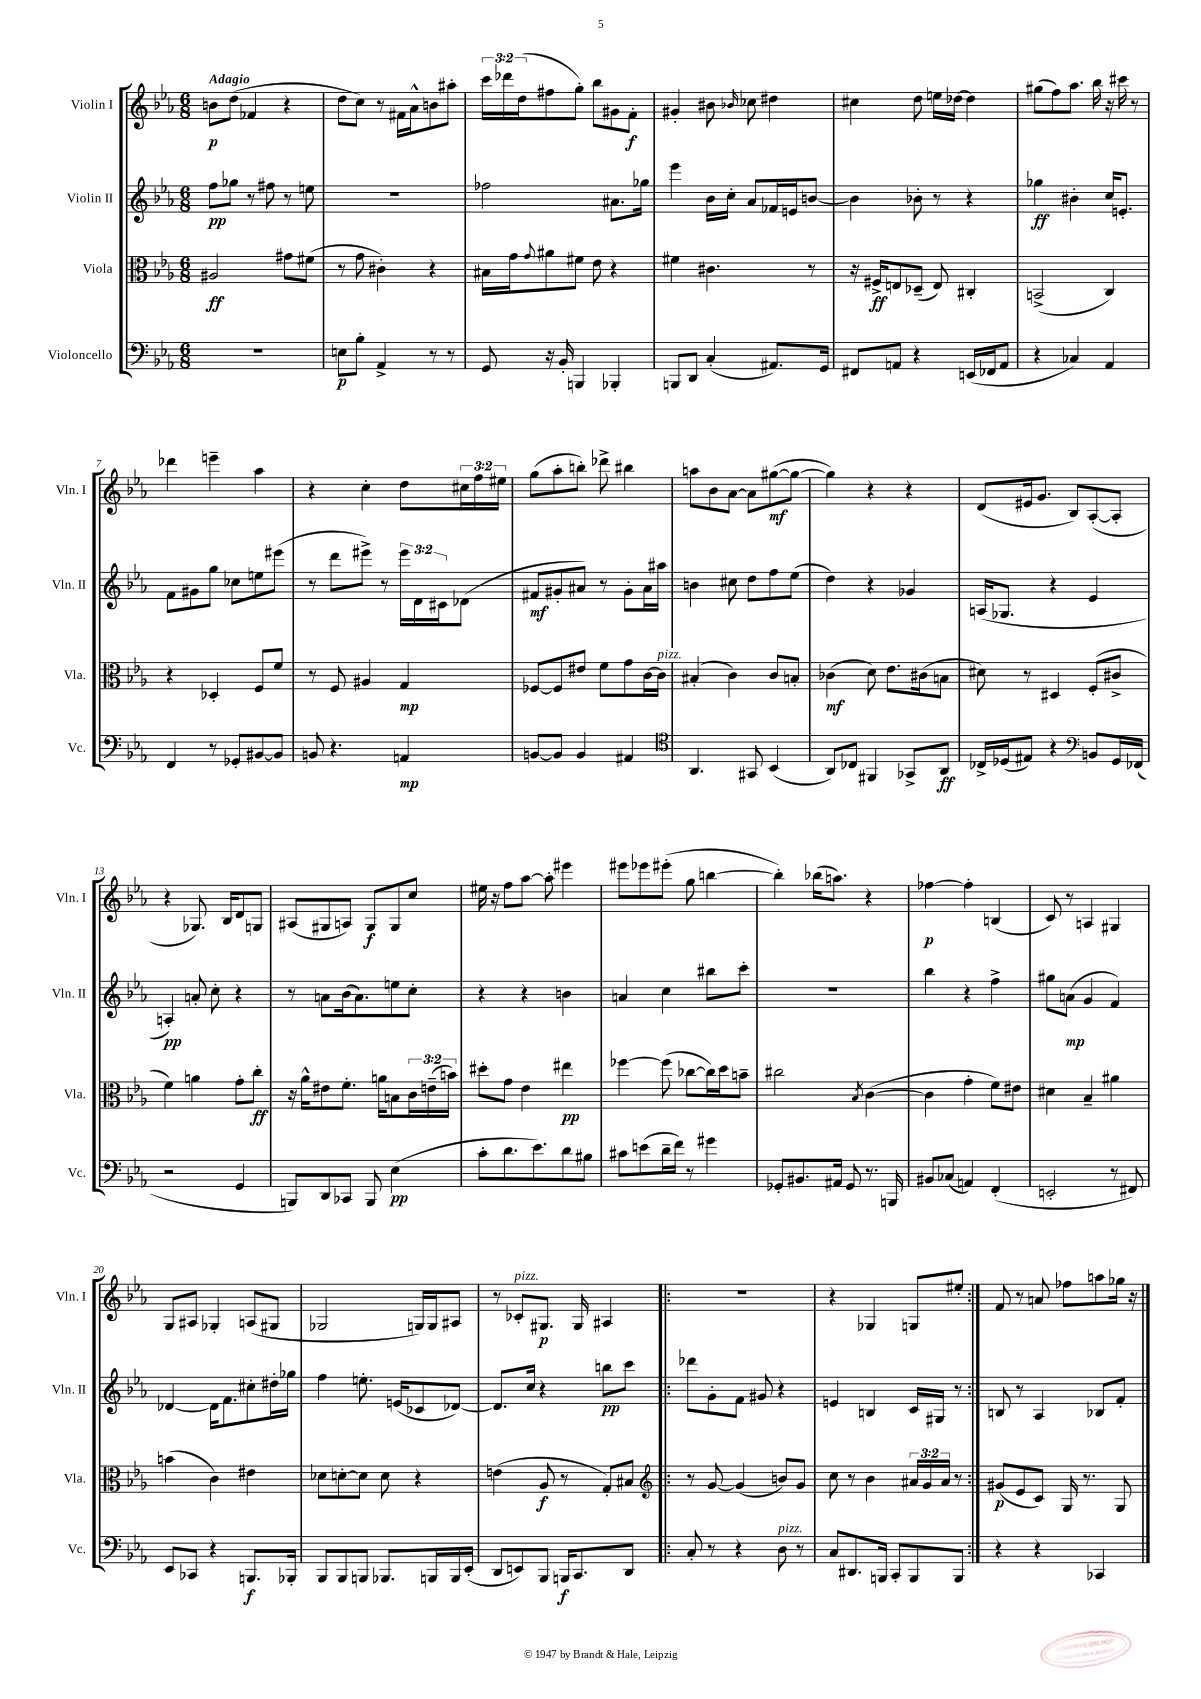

**kern	**dynam	**kern	**dynam	**kern	**dynam	**kern	**dynam
*part4	*part4	*part3	*part3	*part2	*part2	*part1	*part1
*staff4	*staff4	*staff3	*staff3	*staff2	*staff2	*staff1	*staff1
*I"Violoncello	*	*I"Viola	*	*I"Violin II	*	*I"Violin I	*
*I'Vc.	*	*I'Vla.	*	*I'Vln. II	*	*I'Vln. I	*
*clefF4	*	*clefC3	*	*clefG2	*	*clefG2	*
*k[b-e-a-]	*	*k[b-e-a-]	*	*k[b-e-a-]	*	*k[b-e-a-]	*
*M6/8	*	*M6/8	*	*M6/8	*	*M6/8	*
=1	=1	=1	=1	=1	=1	=1	=1
!	!	!	!	!	!	!LO:TX:a:B:t=Adagio	!
2.r	.	2A#X/	ff	8ff\L	pp	8bn\L	p
.	.	.	.	8gg-X\J	.	(8dd\J	.
.	.	.	.	8r	.	4f-X/	.
.	.	.	.	8ff#X\	.	.	.
.	.	8g#X\L	.	8r	.	4r	.
.	.	(8f#X\J	.	8een\	.	.	.
=2	=2	=2	=2	=2	=2	=2	=2
8En\L	p	8r	.	2.r	.	8dd\L	.
8B-'\J	.	8g\	.	.	.	8cc\J)	.
4AA-^/	.	4c#X'\)	.	.	.	8r	.
.	.	.	.	.	.	16f#X\LL	.
.	.	.	.	.	.	16a-^^\J	.
8r	.	4r	.	.	.	8bn\	.
8r	.	.	.	.	.	8aa#X'\J	.
=3	=3	=3	=3	=3	=3	=3	=3
8GG/	.	16B#X\LL	.	2ff-X\	.	24ccc\LL	.
.	.	.	.	.	.	24ddd-X\	.
.	.	16g\J	.	.	.	.	.
.	.	.	.	.	.	(24dd\J	.
.	.	8qqg/	.	.	.	.	.
16r	.	8a#X\	.	.	.	8ff#X\	.
16BB-'/	.	.	.	.	.	.	.
4BBBn/	.	8f#X\J	.	.	.	8gg'\J)	.
.	.	8e-\	.	.	.	8bb-\L	.
4BBB-X'/	.	4r	.	8.a#X\L	.	8g#X\	.
.	.	.	.	.	.	8f'\J	f
.	.	.	.	16gg-X\Jk	.	.	.
=4	=4	=4	=4	=4	=4	=4	=4
8BBBn/L	.	4f#X\	.	4eee-\	.	4g#X'/	.
8DD/J	.	.	.	.	.	.	.
(4C'/	.	4.c#X\	.	16b-\LL	.	8b#X\	.
.	.	.	.	16cc'\JJ	.	.	.
.	.	.	.	.	.	16qqb-X/	.
.	.	.	.	8a-/L	.	8cc-X\	.
8.AA#X/L)	.	.	.	16f-X/L	.	4dd#X\	.
.	.	.	.	16en/J	.	.	.
.	.	8r	.	[8bn/J	.	.	.
16GG/Jk	.	.	.	.	.	.	.
=5	=5	=5	=5	=5	=5	=5	=5
8FF#X/L	.	16r	.	4b\]	.	4cc#X\	.
.	.	16F#X^/KL	ff	.	.	.	.
8AAn/J	.	8En/	.	.	.	.	.
4r	.	(8D-X~/J	.	8b-X'\	.	8dd\	.
.	.	8E/)	.	8r	.	16een\LL	.
.	.	.	.	.	.	[16dd-X\JJ	.
(16EEn/LL	.	4C#X'/	.	4r	.	4dd-\]	.
16FF-X/J	.	.	.	.	.	.	.
8AA/J	.	.	.	.	.	.	.
=6	=6	=6	=6	=6	=6	=6	=6
4r	.	(2BBn^/	.	4gg-X\	ff	(8gg#X\L	.
.	.	.	.	.	.	8ff\)	.
4C-X/)	.	.	.	4b#X'\	.	8.aa-\J	.
.	.	.	.	.	.	16bb-\	.
4AA-/	.	4C/)	.	16cc/KL	.	16r	.
.	.	.	.	8.en'/J	.	16ccc#X\	.
.	.	.	.	.	.	8r	.
!!LO:LB:g=z
=7	=7	=7	=7	=7	=7	=7	=7
4FF/	.	4r	.	8f\L	.	4ddd-X\	.
.	.	.	.	8g#X\	.	.	.
8r	.	4D-X'/	.	8gg\J	.	4eeen~\	.
8GG-X'/L	.	.	.	8cc-X\L	.	.	.
[8BB#X/	.	8F/L	.	8een\	.	4aa-\	.
8BB#/J]	.	8f/J	.	(8eee#X\J	.	.	.
=8	=8	=8	=8	=8	=8	=8	=8
8BBn/	.	8r	.	8r	.	4r	.
4.r	.	8F/	.	8ddd\L	.	.	.
.	.	4A#X/	.	8eee#X^\J)	.	4cc'\	.
.	.	.	.	8r	.	.	.
4AAn/	mp	4G/	mp	24eee#\LL	.	8dd\L	.
.	.	.	.	24d\	.	.	.
.	.	.	.	24c#X\J	.	.	.
.	.	.	.	(8d-X\J	.	24cc#X\L	.
.	.	.	.	.	.	24ff\	.
.	.	.	.	.	.	24ee#X\JJ	.
=9	=9	=9	=9	=9	=9	=9	=9
[8BBn/L	.	[8F-X/L	.	8f#X/L	mf	(8gg\L	.
8BB/J]	.	8F-/]	.	8g#X'/	.	8aa-'\	.
4BB/	.	8e#X/J	.	8a#X/J)	.	8bbn'\J)	.
.	.	8f\L	.	8r	.	8ddd-X^\	.
4AA#X/	.	8g\	.	8g#'\L	.	4bb#X\	.
.	.	[16c\L	.	16a#\L	.	.	.
!	!	!LO:TX:a:i:t=pizz.	!	!	!	!	!
.	.	16c\JJ]	.	16aa#X\JJ	.	.	.
=10	=10	=10	=10	=10	=10	=10	=10
*clefC4	*	*	*	*	*	*	*
4.AA-/	.	(4B#X'/	.	4bn\	.	8aan\L	.
.	.	.	.	.	.	8b-\	.
.	.	4c\)	.	8cc#X\	.	[8a-\J	.
8GG#X/	.	.	.	8dd\L	.	8a-\L]	.
(4BB-/	.	8c/L	.	8ff\	.	([8gg#X\	mf
.	.	8Bn'/J	.	(8ee-\J	.	8gg#\J_	.
=11	=11	=11	=11	=11	=11	=11	=11
8AA-/L)	.	(4c-X\	mf	4dd\)	.	4gg#\])	.
8C-X/J	.	.	.	.	.	.	.
4FF#X/	.	8d\)	.	4r	.	4r	.
.	.	8.e-\L	.	.	.	.	.
8GG-X^/L	.	.	.	4g-X/	.	4r	.
.	.	(16c#X\k	.	.	.	.	.
8AA-/J	ff	8Bn\J	.	.	.	.	.
=12	=12	=12	=12	=12	=12	=12	=12
16C-X^/LL	.	8d#X\)	.	(16An/KL	.	(8d/L	.
(16D-X/J	.	.	.	8.G-X/J	.	.	.
8E#X/J)	.	8r	.	.	.	16e#X/k	.
.	.	.	.	.	.	8.g/J	.
4r	.	4D#X/	.	4r	.	.	.
.	.	.	.	.	.	8B-/L)	.
*clefF4	*	*	*	*	*	*	*
8BBn/L	.	(8F'/L	.	4e-/	.	([8A-'/	.
16GG/L	.	8c#X^/J	.	.	.	8A-'/J]	.
(16FF-X/JJ	.	.	.	.	.	.	.
!!LO:LB:g=z
=13	=13	=13	=13	=13	=13	=13	=13
2r	.	4f\)	.	4An'/)	pp	4r	.
.	.	4an\	.	8an'/	.	8.G-X/)	.
.	.	.	.	8cc'\	.	.	.
.	.	.	.	.	.	16B-/KL	.
4GG/	.	8g'\L	.	4r	.	8d/	.
.	.	8cc'\J	ff	.	.	8Gn/J	.
=14	=14	=14	=14	=14	=14	=14	=14
8BBBn/L)	.	16r	.	8r	.	(8A#X/L	.
.	.	16a-^^\KL	.	.	.	.	.
8DD/	.	8e#X\	.	8an\L	.	8G#X/	.
8CC-X/J	.	8.f'\J	.	(16b-\k	.	8An/J)	.
.	.	.	.	8.a\)	.	.	.
8BBB/	.	.	.	.	.	8G#/L	f
.	.	16an\KL	.	.	.	.	.
(4E-\	pp	8Bn\	.	8een\	.	8G#/	.
.	.	24c\L	.	8cc'\J	.	8cc/J	.
.	.	(24en~\	.	.	.	.	.
.	.	24bn\JJ)	.	.	.	.	.
=15	=15	=15	=15	=15	=15	=15	=15
8c'\L	.	8dd#X'\L	.	4r	.	16ee#X\	.
.	.	.	.	.	.	16r	.
8.d\	.	8g\J	.	.	.	8ff\L	.
.	.	4e-\	.	4r	.	[8aa-\J	.
8.e-\)	.	.	.	.	.	.	.
.	.	.	.	.	.	8aa-'\]	.
8d\	.	4ee#X\	pp	4bn\	.	4eee#X\	.
8B#X\J	.	.	.	.	.	.	.
=16	=16	=16	=16	=16	=16	=16	=16
8c#X\L	.	[4ff-X\	.	4an/	.	8eee#X\L	.
(8en\	.	.	.	.	.	8eee-X\	.
16d~\L	.	(8ff-\]	.	4cc\	.	(8eee#X'\J	.
16f\JJ)	.	.	.	.	.	.	.
8r	.	[8cc-X\L	.	.	.	8gg\	.
4g#X\	.	16cc-\L])	.	8bb#X\L	.	[4bbn\	.
.	.	16dd\J	.	.	.	.	.
.	.	8bn~\J	.	8ccc'\J	.	.	.
=17	=17	=17	=17	=17	=17	=17	=17
8GG-X'/L	.	2cc#X\	.	2.r	.	4bb'\])	.
8.BB#X/	.	.	.	.	.	.	.
.	.	.	.	.	.	(16bb-X\KL	.
16AA#X/Jk	.	.	.	.	.	8.aan\J)	.
8GG-/	.	.	.	.	.	.	.
.	.	8qB-/	.	.	.	.	.
8.r	.	([4c\	.	.	.	4r	.
16BBBn/	.	.	.	.	.	.	.
=18	=18	=18	=18	=18	=18	=18	=18
8BB#X/L	.	4c\]	.	4bb-\	.	[4ff-X\	p
(8C-X/J	.	.	.	.	.	.	.
4AAn/)	.	4g'\	.	4r	.	4ff-'\]	.
(4FF'/	.	8f\L)	.	4ff^\	.	(4Bn/	.
.	.	8e#X\J	.	.	.	.	.
=19	=19	=19	=19	=19	=19	=19	=19
2EEn'/	.	4d#X\	.	8gg#X\L	.	8c/)	.
.	.	.	.	(8an\J	mp	8r	.
.	.	4B-~/	.	4g/	.	4An/	.
8r	.	4a#X\	.	4f/)	.	4G#X/	.
8FF#X/)	.	.	.	.	.	.	.
!!LO:LB:g=z
=20	=20	=20	=20	=20	=20	=20	=20
8EE-/L	.	(4bn\	.	[4d-X/	.	8G/L	.
8CC-X/J	.	.	.	.	.	8A#X/J	.
4r	.	4c\)	.	16d-\KL]	.	4G-X'/	.
.	.	.	.	8.f\	.	.	.
8.BBBn/L	f	4e#X\	.	8cc#X'\	.	(8An/L	.
.	.	.	.	16dd#X'\L	.	8G#X/J	.
16BBB-X'/Jk	.	.	.	16gg-X\JJ	.	.	.
=21	=21	=21	=21	=21	=21	=21	=21
8BBB-/L	.	8d-X\L	.	4ff\	.	2G-X/	.
8BBB-/	.	[8dn'\	.	.	.	.	.
8BBBn/J	.	8d\J]	.	8.een'\	.	.	.
8.BBB-X/L	.	8d\	.	.	.	.	.
.	.	.	.	(16en/KL	.	.	.
.	.	4r	.	8c-X/	.	16Gn/LL)	.
16BBBn/L	.	.	.	.	.	16G/J	.
16BBB/	.	.	.	[8d-X/J)	.	8A#X/J	.
(16EE-'/JJ	.	.	.	.	.	.	.
=22	=22	=22	=22	=22	=22	=22	=22
8DD/L	.	(4en\	.	8.d-/L]	.	8r	.
!	!	!	!	!	!	!LO:TX:a:i:t=pizz.	!
8EEn/)	.	.	.	.	.	8c-X'/L	.
.	.	.	.	16cc/Jk	.	.	.
8BBB-/J	.	8A-/	f	4r	.	8.G#X/J	p
16BBBn/KL	f	8r	.	.	.	.	.
8.CC/	.	.	.	.	.	16G#/	.
.	.	8G'/L)	.	8bbn\L	pp	4A#X/	.
8DD/J	.	8B#X/J	.	8ccc\J	.	.	.
=23!|:	=23!|:	=23!|:	=23!|:	=23!|:	=23!|:	=23!|:	=23!|:
*	*	*clefG2	*	*	*	*	*
8C'/	.	8r	.	8ddd-X\L	.	2.r	.
8r	.	[8g/	.	8g'\	.	.	.
4r	.	(4g/]	.	8f\J	.	.	.
.	.	.	.	8g#X/	.	.	.
!LO:TX:a:i:t=pizz.	!	!	!	!	!	!	!
8D\	.	8bn/L)	.	4r	.	.	.
8r	.	8g/J	.	.	.	.	.
=24	=24	=24	=24	=24	=24	=24	=24
8C/L	.	8cc\	.	4en/	.	4r	.
8.DD#X/	.	8r	.	.	.	.	.
.	.	4b-\	.	4Bn/	.	4G-X/	.
16BBBn/Jk	.	.	.	.	.	.	.
8CC'/L	.	.	.	.	.	.	.
8BBB/	.	24a#X/LL	.	16c/LL	.	8Gn/L	.
.	.	24g/	.	.	.	.	.
.	.	.	.	16G#X/JJ	.	.	.
.	.	24a#/JJ	.	.	.	.	.
8BBB/J	.	8r	.	8r	.	8ee#X'/J	.
=25:|!	=25:|!	=25:|!	=25:|!	=25:|!	=25:|!	=25:|!	=25:|!
4r	.	(8g#X/L	p	8Bn/	.	8f/	.
.	.	8e-/	.	8r	.	8r	.
4r	.	8c/J)	.	4A-/	.	8an/	.
.	.	16G/	.	.	.	8ff-X\L	.
.	.	8.r	.	.	.	.	.
4CC-X/	.	.	.	8B-X/L	.	8aan\	.
.	.	8G/	.	8f'/J	.	16gg-X\Jk	.
.	.	.	.	.	.	16r	.
==	==	==	==	==	==	==	==
*-	*-	*-	*-	*-	*-	*-	*-
